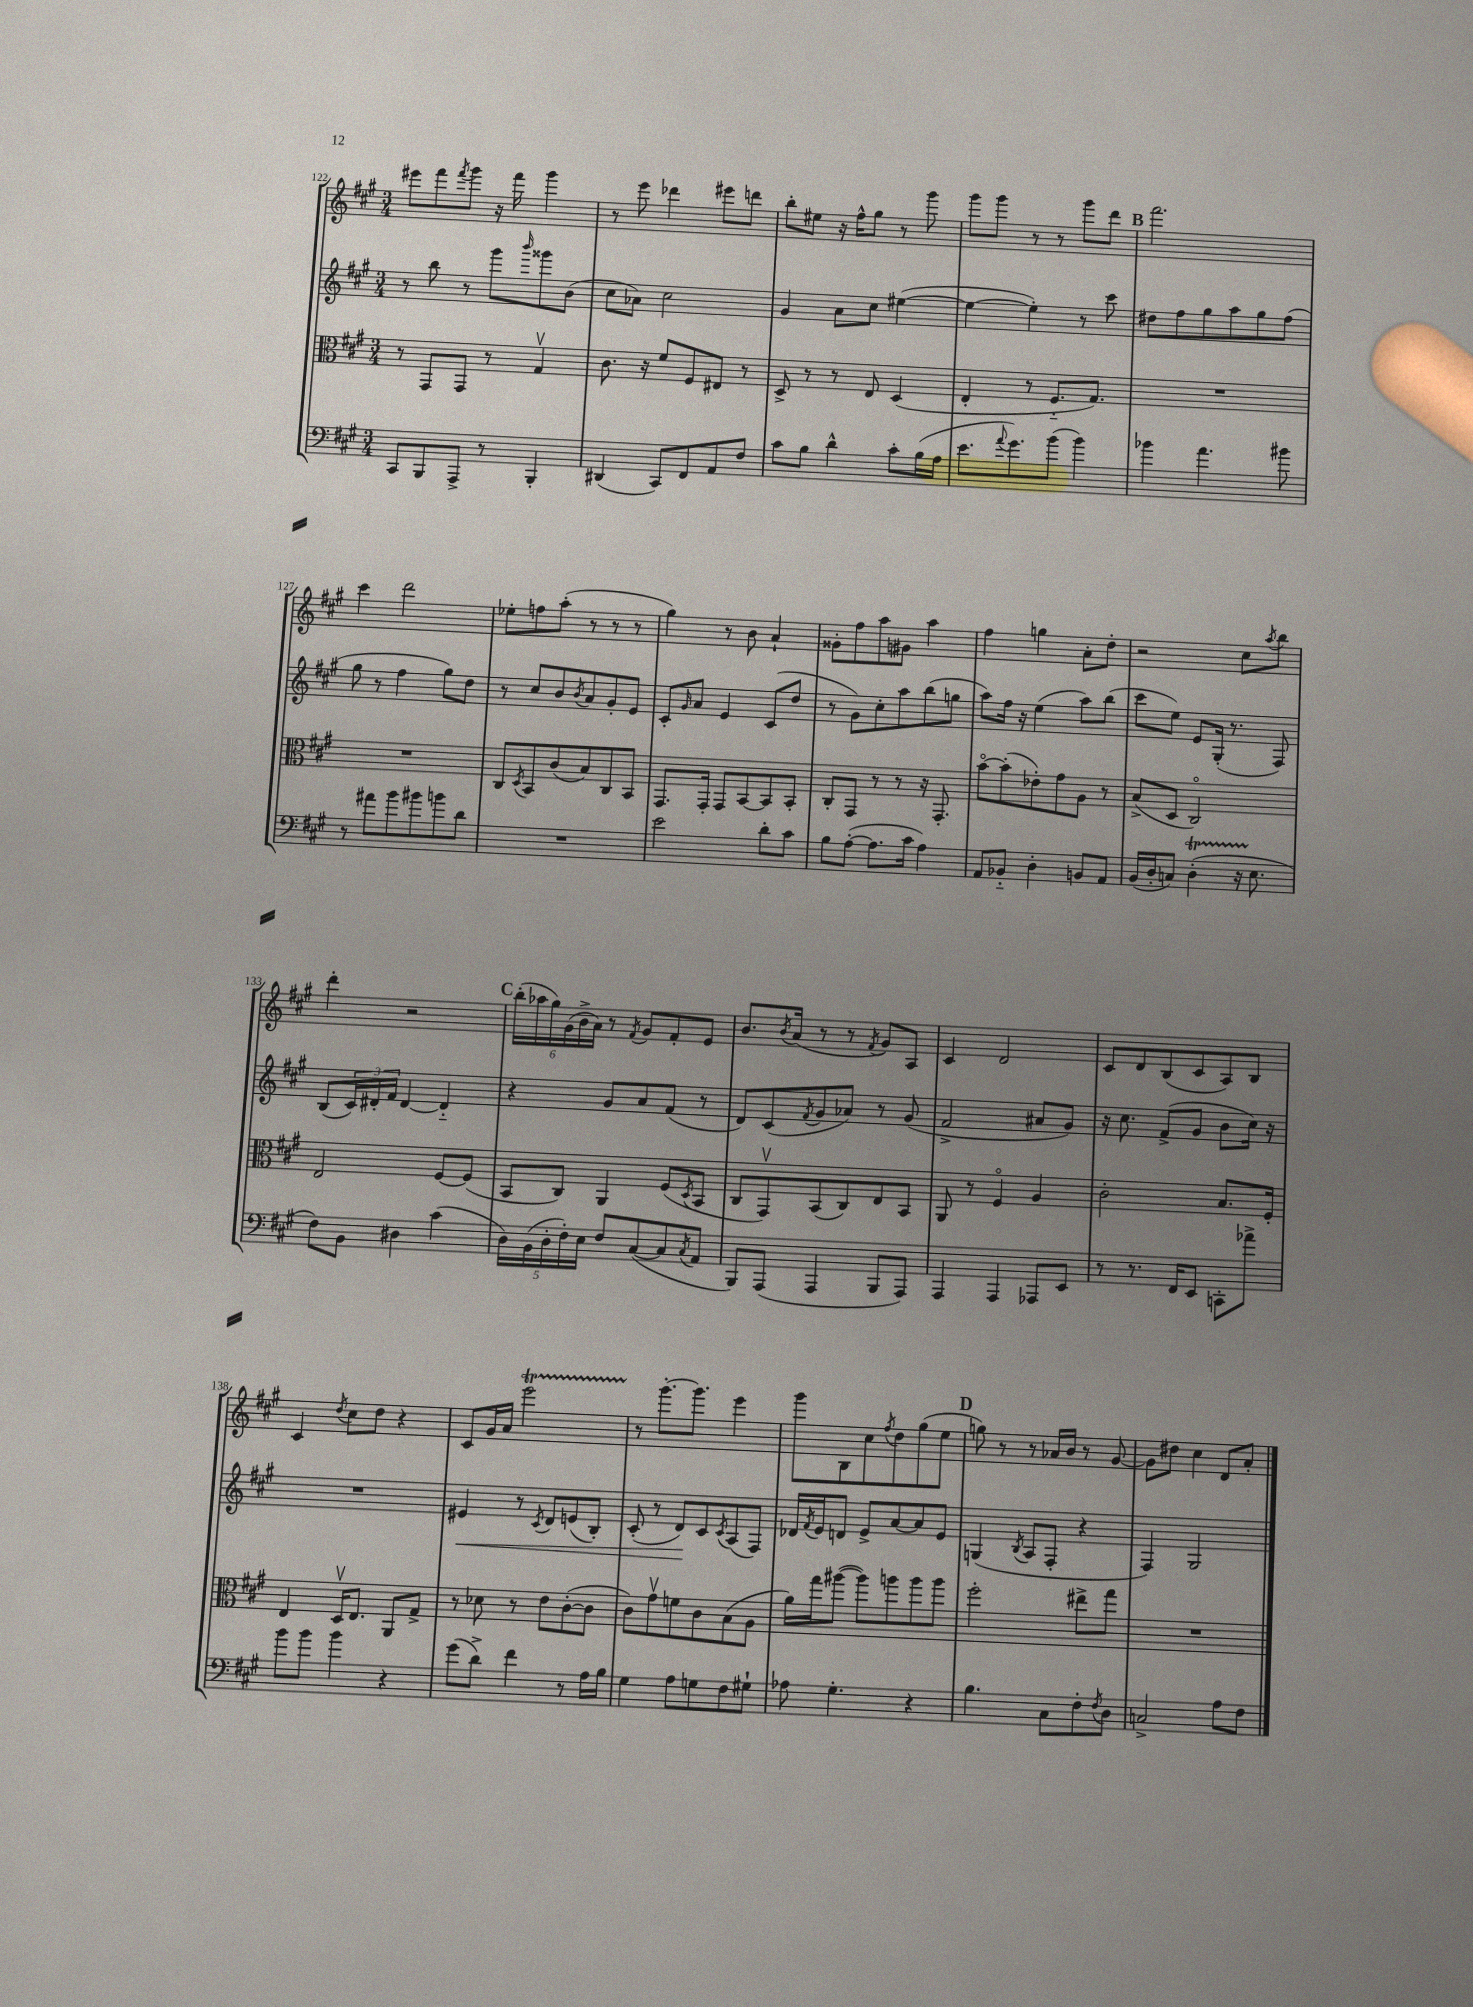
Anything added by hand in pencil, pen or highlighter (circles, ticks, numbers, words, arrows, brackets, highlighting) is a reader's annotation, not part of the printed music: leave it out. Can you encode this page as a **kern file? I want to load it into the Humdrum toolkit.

**kern	**kern	**kern	**kern
*staff4	*staff3	*staff2	*staff1
*clefF4	*clefC3	*clefG2	*clefG2
*k[f#c#g#]	*k[f#c#g#]	*k[f#c#g#]	*k[f#c#g#]
*M3/4	*M3/4	*M3/4	*M3/4
8CC#/L	8r	8r	8eee#\L
8BBB/	8GG#/L	8bb\	8fff#\
.	.	.	8qfff#/
8AAA^/J	8GG#/J	8r	8ggg#\J
8r	8r	8ggg#\L	16r
.	.	.	16fff#\
.	.	16qqbbb/	.
4BBB'/	4G#v/	8ggg##\	4ggg#\
.	.	(8b\J	.
=	=	=	=
(4DD#/	8.c#\	8cc#\L	8r
.	.	8a-\J)	8eee\
.	16r	.	.
8CC#/L)	8f#/L	2cc#\	4ddd-\
8FF#/	8F#/	.	.
8AA/	8E#/J	.	8eee#\L
8F#/J	8r	.	8ddd\J
=	=	=	=
8c#\L	8D^/	4g#/	8bb'\L
8B\J	8r	.	8ee#\J
4d^^\	8r	8a\L	16r
.	.	.	16ff#^^\LK
.	8E/	8cc#\J	8gg#\J
8c#'\L	(4D/	([4ee#\	8r
(16B\L	.	.	8ggg#\
16A\JJ	.	.	.
=	=	=	=
8.e\L	4E'/	4ee#\_	8ggg#\L
.	.	.	8ggg#\J
8qqa/	.	.	.
8.g#\)	.	.	.
.	8r	4ee#'\])	8r
(8b\J	8.F#'~/L	.	8r
4b\)	.	8r	8ggg#\L
.	8.G#/J)	.	.
.	.	8ccc#\	8ddd\J
=	=	=	=
4b-\	2.r	8dd#\L	2.fff#\
.	.	8ff#\	.
4.a\	.	8gg#\	.
.	.	8aa\	.
.	.	8gg#\	.
8b#\	.	(8ff#\J	.
=	=	=	=
8r	2.r	8gg#\	4ccc#\
8a#\L	.	8r	.
8b\	.	4ff#\	2ddd\
8b#\	.	.	.
8b\	.	8gg#\L)	.
8d\J	.	8dd\J	.
=	=	=	=
2.r	8C#/L	8r	8ee-'\L
.	8qD/	.	.
.	8BB/	8cc#/L	8ff\
.	(8c#/	8b/	(8aa'\J
.	.	8qb/	.
.	8B/)	8a/	8r
.	8C#/	8g#'/	8r
.	8BB/J	8e/J	8r
=	=	=	=
2e\	8.GG#/L	8c#'/L	4gg#\)
.	.	16qqg#/	.
.	.	8a/J	.
.	16GG#'/Jk	.	.
.	8GG#/L	4e/	8r
.	[8BB/	.	8b\
8d'\L	8BB/]	(8c#/L	4a`/
8c#\J	8BB'/J	8dd/J	.
=	=	=	=
8B\L	8C#'/L	8r	8g##'\L
([8A'\J	8GG#/J	8g#\L)	8ff#\
8.A\]L	8r	8cc#'\	8aa\
.	8r	8aa\	8g#\J
16c#\Jk	.	.	.
4A\)	16r	(8bb\	4aa\
.	8.GG#'/	.	.
.	.	8gg\J	.
=	=	=	=
8AA/L	[8bo\L	8aa\L)	4ff#\
8BB-'~/J	(8b'\]	16ff#\Jk	.
.	.	16r	.
4D'\	8e-'\)	(4ee\	4gg\
.	8g#\	.	.
8BB/L	8A\J	8aa\L)	8a'\L
8AA/J	8r	(8bb\J	8dd'\J
=	=	=	=
(16BB/LL	(8B^/L	8ccc#\L	2r
16D'/J	.	.	.
8C/J)	8D/J	8ee\J)	.
(4D'\	2C#o/)	8e/L	.
.	.	(16G#'/Jk	.
.	.	8.r	.
16r	.	.	8cc#\L
8.E\	.	.	.
.	.	.	8qaa/
.	.	8F#/)	8bb\J
=	=	=	=
8F#\L)	2E/	(8B/L	4ddd'\
8BB\J	.	24c#/L)	.
.	.	24d#'/	.
.	.	24f#/JJ	.
4D#\	.	[4d#/	2r
(4c#\	[8F#/L	4d#'~/]	.
.	(8F#/]J	.	.
=	=	=	=
20D\LL)	8BB/L	4r	(24bb'\LL
.	.	.	24aa-\
(20BB\	.	.	.
.	.	.	24gg#\)
20D'\	.	.	.
.	8C#/J)	.	(24g#\
20F#'\)	.	.	.
.	.	.	24b^\
20E\JJ	.	.	.
.	.	.	24a\JJ)
8F#/L	4AA/	8g#/L	8r
.	.	.	8qf#/
([8C#/	.	8a/	8g#/L
8C#/]	(8F#/L	(8f#/J	8f#'/
8qC#/	8qD/	.	.
8AA/J	8BB/J	8r	8e/J
=	=	=	=
8BBB/L)	8C#/L	8d/L)	8.b/L
(8AAA/J	8GG#v/)	(8c#/	.
.	.	.	8qb/
.	.	.	(16a/Jk
.	.	8qf#/	.
4AAA/	(8BB/	8g#/	8r
.	8C#/)	8a-/J)	8r
.	.	.	8qf#/
8BBB/L	8E/	8r	8g#/L)
8AAA/J)	8BB/J	(8g#/	8A/J
=	=	=	=
4AAA/	8AA/	2f#^/	4c#/
.	8r	.	.
4AAA/	4F#o/	.	2d/
8AAA-/L	4A/	8a#/L	.
8EE/J	.	8g#/J)	.
=	=	=	=
8r	2c#'\	16r	8c#/L
.	.	8.cc#\	.
8.r	.	.	8d/
.	.	(8f#^/L	(8B/
16FF#/LK	.	.	.
8EE/J	.	8g#/J	8c#/
8CC'\L	8.B/L	8b\L	8A/)
8a-^\J	.	16cc#\Jk)	8B/J
.	16F#'/Jk	16r	.
=	=	=	=
8b\L	4E/	2.r	4c#/
8b\J	.	.	.
.	.	.	8qdd/
4b\	16Dv/LK	.	8cc#\L
.	8.E/J	.	.
.	.	.	8dd\J
4r	8AA/L	.	4r
.	8G#^/J	.	.
=	=	=	=
(8g#\L	8r	4e#/	8c#/L
8d^\J)	8d-\	.	16g#/L
.	.	.	16a/JJ
4f#\	8r	8r	2eee\
.	.	8qc#/	.
.	8e\L	8d/L	.
8r	([8c#'\	(8e/	.
16A\LL	8c#\]J	8B'/J)	.
16B\JJ	.	.	.
=	=	=	=
4G#\	8c#\L)	(8c#'/	8r
.	8g#v\	8r	[8.ggg#'\L
8A\L	8f\	8d/L)	.
.	.	.	8.ggg#\]J
8G\	8c#\	8c#/	.
.	.	8qc#/	.
8F#\	(8B\	(8A/	4eee\
8G#`\J	8A\J	8F#/J)	.
=	=	=	=
8A-\	16a\LL)	16d-/LL	8ggg#\L
.	.	8qf#/	.
.	16gg#\J	16e/J	.
4.G#'\	([8aa#\J	8d/J	8B\
.	8aa#\]L)	8e^/L	8cc#\
.	.	.	8qff#/
.	8aa\	[8a/	8dd\
4r	8aa\	8a/]	(8gg#\
.	8aa\J	8e/J	8ee\J
=	=	=	=
4.B\	2ff#'\	(4G/	8gg\)
.	.	.	8r
.	.	8qB/	.
.	.	8A/L	8r
8C#\L	.	8F#'/J	16a-/LL
.	.	.	16b/JJ
8F#'\	8ee#^\L	4r	8r
8qF#/	.	.	.
8D\J	8gg#\J	.	[8g#/
=	=	=	=
2C^/	2.r	4F#/)	8g#\]L
.	.	.	8dd#\J
.	.	2G#/	4cc#\
8A\L	.	.	8d/L
8F#\J	.	.	8a'/J
==	==	==	==
*-	*-	*-	*-
